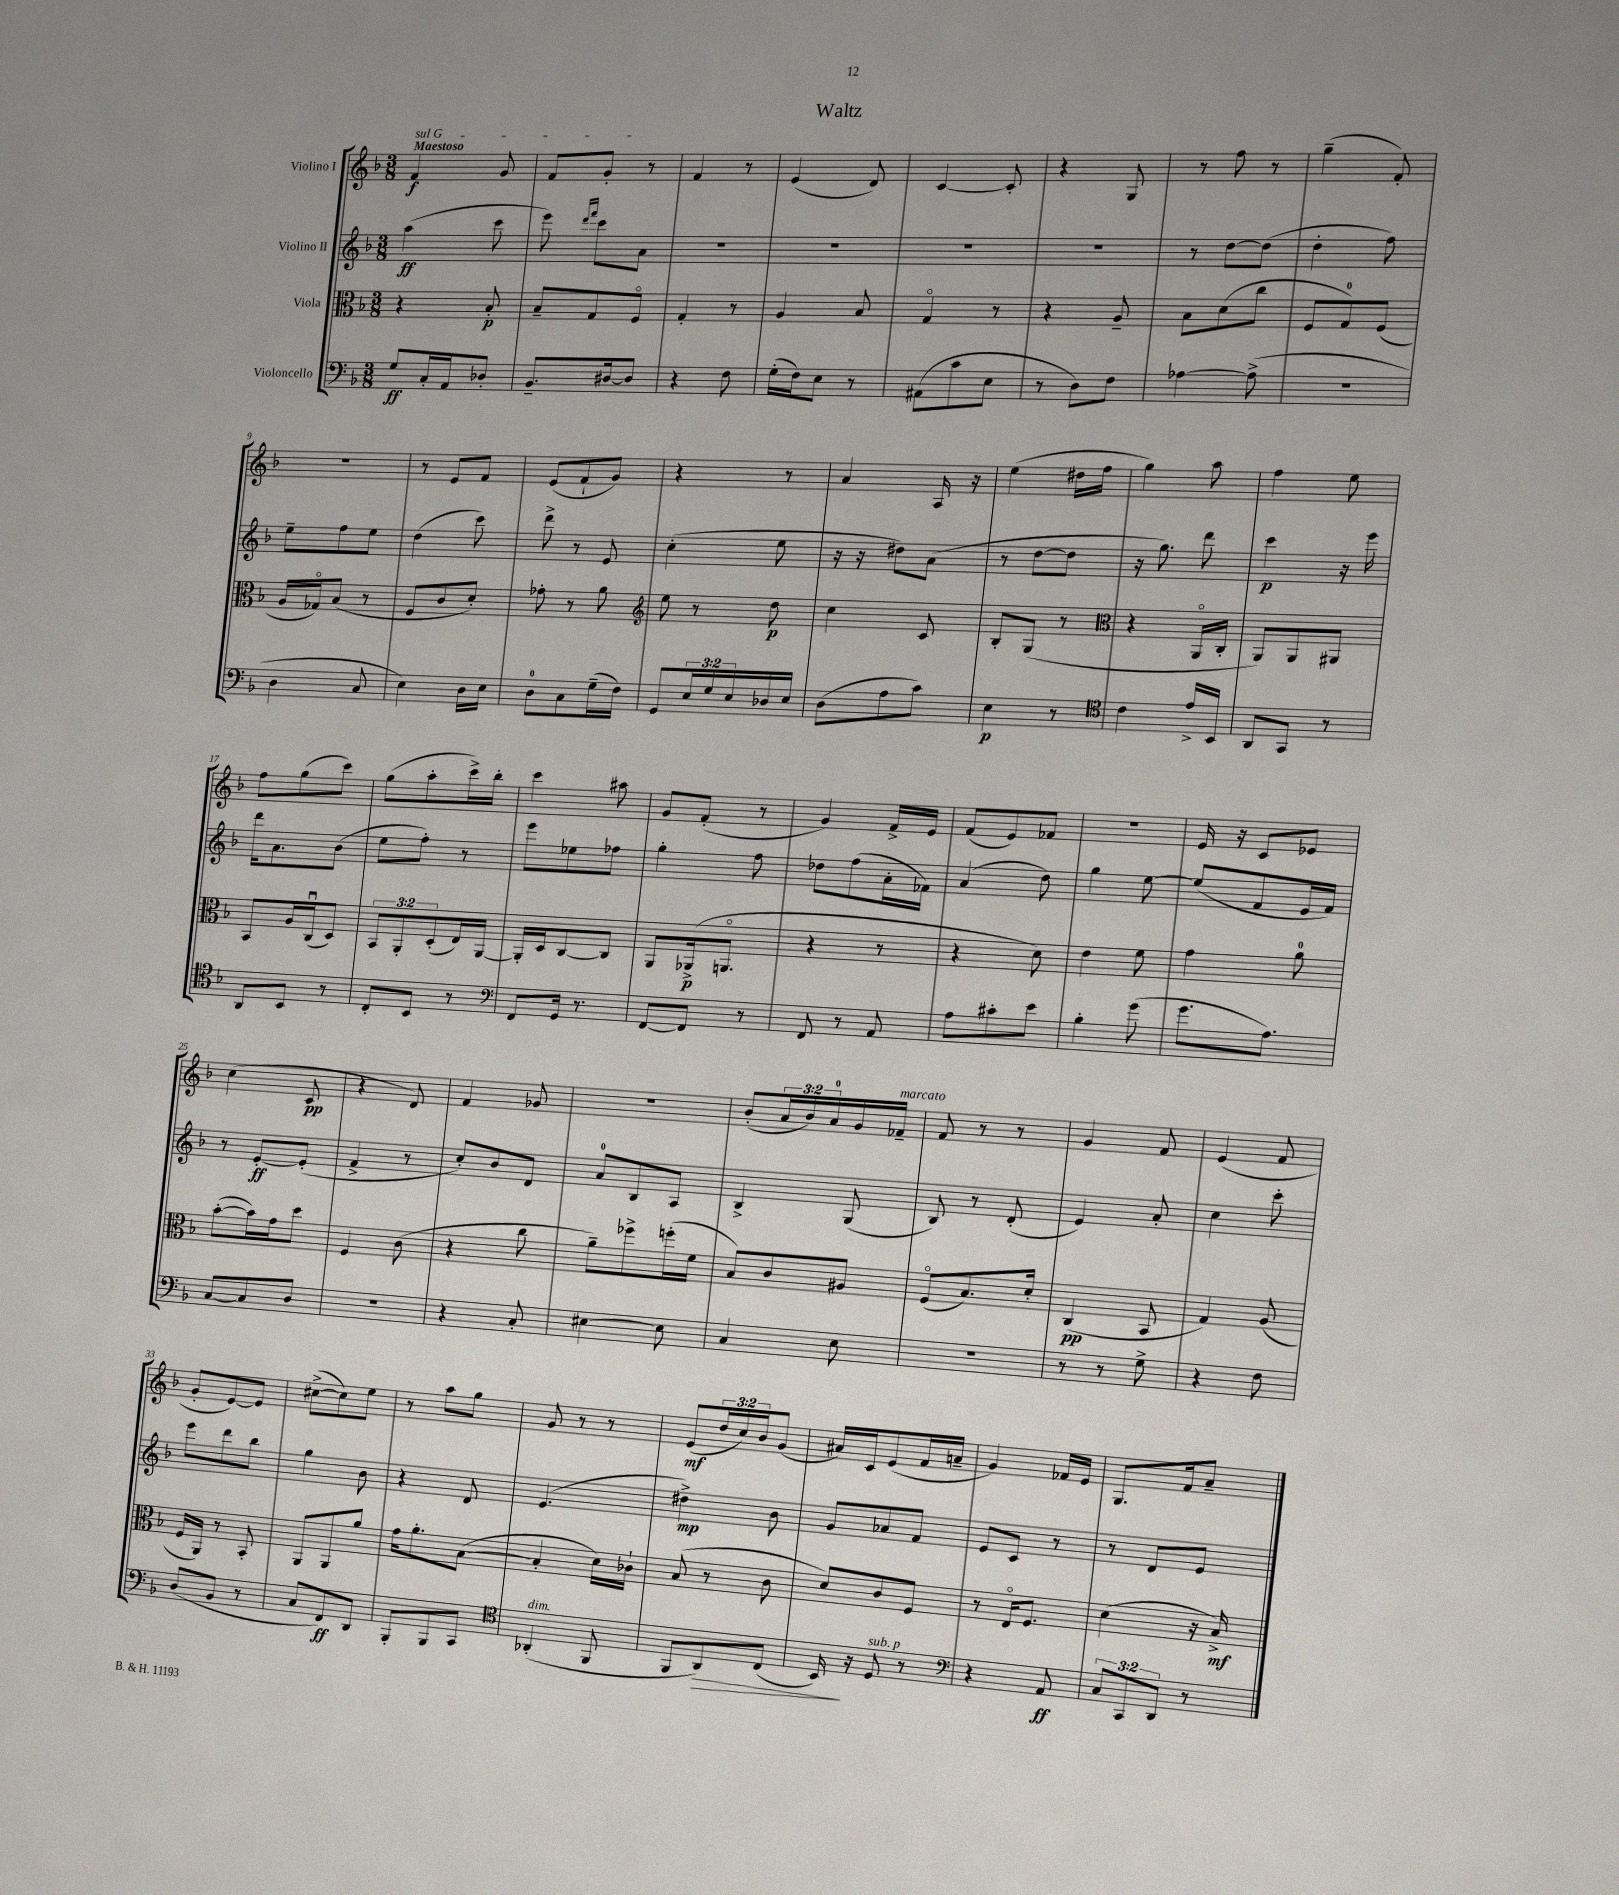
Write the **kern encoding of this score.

**kern	**dynam	**kern	**dynam	**kern	**dynam	**kern	**dynam
*part4	*part4	*part3	*part3	*part2	*part2	*part1	*part1
*staff4	*staff4	*staff3	*staff3	*staff2	*staff2	*staff1	*staff1
*I"Violoncello	*	*I"Viola	*	*I"Violino II	*	*I"Violino I	*
*clefF4	*	*clefC3	*	*clefG2	*	*clefG2	*
*k[b-]	*	*k[b-]	*	*k[b-]	*	*k[b-]	*
*M3/8	*	*M3/8	*	*M3/8	*	*M3/8	*
=1	=1	=1	=1	=1	=1	=1	=1
!	!	!	!	!	!	!LO:TX:a:B:t=Maestoso	!
!	!	!	!	!	!	!LO:TX:a:i:t=sul G	!
8G/L	ff	4r	.	(4aa\	ff	4f/	f
16C'/L	.	.	.	.	.	.	.
16AA/J	.	.	.	.	.	.	.
8D-X'/J	.	8B-'/	p	8ccc\	.	8g/	.
=2	=2	=2	=2	=2	=2	=2	=2
8.BB-~/L	.	8B-~/L	.	8eee\)	.	8f/L	.
.	.	.	.	16qqddd/LL	.	.	.
.	.	.	.	16qqfff/JJ	.	.	.
.	.	8G/	.	8ccc\L	.	8g'/J	.
[16D#X/k	.	.	.	.	.	.	.
8D#/J]	.	8F/J	.	8a\J	.	8r	.
=3	=3	=3	=3	=3	=3	=3	=3
4r	.	4G'/	.	4.r	.	4f/	.
8F\	.	8r	.	.	.	8r	.
=4	=4	=4	=4	=4	=4	=4	=4
(16G'\LL	.	4A/	.	4.r	.	(4e/	.
16F\J)	.	.	.	.	.	.	.
8E\J	.	.	.	.	.	.	.
8r	.	8B-/	.	.	.	8d/)	.
=5	=5	=5	=5	=5	=5	=5	=5
(8AA#X\L	.	4G/	.	4.r	.	[4c/	.
8c\	.	.	.	.	.	.	.
8E\J	.	8r	.	.	.	8c'/]	.
=6	=6	=6	=6	=6	=6	=6	=6
8r	.	4r	.	4.r	.	4r	.
8D\L)	.	.	.	.	.	.	.
8F\J	.	8A~/	.	.	.	8G/	.
=7	=7	=7	=7	=7	=7	=7	=7
[4A-X\	.	8B-\L	.	8r	.	8r	.
.	.	(8d\	.	[8dd\L	.	8ff\	.
(8A-^\]	.	8cc\J	.	(8dd\J]	.	8r	.
=8	=8	=8	=8	=8	=8	=8	=8
4.r	.	8F/L	.	4dd'\	.	(4gg~\	.
.	.	8G/)	.	.	.	.	.
.	.	(8F/J	.	8ff\)	.	8f'/)	.
!!LO:LB:g=z
=9	=9	=9	=9	=9	=9	=9	=9
4D\	.	16A/LL	.	8ee~\L	.	4.r	.
.	.	16G-X/J)	.	.	.	.	.
.	.	(8B-/J	.	8ff\	.	.	.
8C/	.	8r	.	8ee\J	.	.	.
=10	=10	=10	=10	=10	=10	=10	=10
4E\)	.	8F/L	.	(4dd\	.	8r	.
.	.	8c/	.	.	.	8e/L	.
16D\LL	.	8d'/J)	.	8ccc\)	.	8f/J	.
16E\JJ	.	.	.	.	.	.	.
=11	=11	=11	=11	=11	=11	=11	=11
8D\L	.	8g-X'\	.	8ddd^\	.	(8e/L	.
8C\	.	8r	.	8r	.	8f`/	.
(16G~\L	.	8a\	.	8e/	.	8g/J)	.
16F\JJ)	.	.	.	.	.	.	.
=12	=12	=12	=12	=12	=12	=12	=12
*	*	*clefG2	*	*	*	*	*
8GG/L	.	8ee\	.	(4cc'\	.	4r	.
24E/L	.	8r	.	.	.	.	.
24G/	.	.	.	.	.	.	.
24E/	.	.	.	.	.	.	.
16D-X/	.	8dd\	p	8ee\	.	8r	.
16E/JJ	.	.	.	.	.	.	.
=13	=13	=13	=13	=13	=13	=13	=13
(8D\L	.	4cc\	.	16r	.	4a/	.
.	.	.	.	16r	.	.	.
8A\	.	.	.	8dd#X\L)	.	.	.
8c\J)	.	8c/	.	(8a\J	.	16A/	.
.	.	.	.	.	.	16r	.
=14	=14	=14	=14	=14	=14	=14	=14
4E\	p	8B-'/L	.	8r	.	(4ee\	.
.	.	(8G/J	.	[8dd\L	.	.	.
8r	.	8r	.	8dd\J]	.	16dd#X\LL	.
.	.	.	.	.	.	16ff\JJ	.
=15	=15	=15	=15	=15	=15	=15	=15
*clefC4	*	*clefC3	*	*	*	*	*
4c\	.	4r	.	16r	.	4gg\)	.
.	.	.	.	8.gg\)	.	.	.
16e^/LL	.	16AA/LL	.	8ddd\	.	8aa\	.
16BB-/JJ	.	16C'/JJ	.	.	.	.	.
=16	=16	=16	=16	=16	=16	=16	=16
8AA/L	.	8AA/L)	.	4ccc\	p	4ff\	.
8GG/J	.	8AA/	.	.	.	.	.
8r	.	8AA#X/J	.	16r	.	8ee\	.
.	.	.	.	16eee\	.	.	.
!!LO:LB:g=z
=17	=17	=17	=17	=17	=17	=17	=17
8AA/L	.	8BB-/L	.	16ddd\KL	.	8ff\L	.
.	.	.	.	8.a\	.	.	.
8BB-/J	.	16A/L	.	.	.	(8gg\	.
.	.	(16Cu/J	.	.	.	.	.
8r	.	8D/J)	.	(8b-\J	.	8ccc\J)	.
=18	=18	=18	=18	=18	=18	=18	=18
8C'/L	.	12BB-/L	.	8ee\L	.	(8gg\L	.
.	.	12AA'/	.	.	.	.	.
8BB-/J	.	.	.	8ff'\J)	.	8aa'\	.
.	.	(12D'/	.	.	.	.	.
8r	.	16E/L)	.	8r	.	16ccc^\L)	.
.	.	[16AA/JJ	.	.	.	16bb-'\JJ	.
=19	=19	=19	=19	=19	=19	=19	=19
*clefF4	*	*	*	*	*	*	*
8FF/L	.	16AA'/LL]	.	8eee\L	.	4ccc\	.
.	.	16D/J	.	.	.	.	.
16GG/Jk	.	[8C/	.	8ee-X\	.	.	.
8.r	.	.	.	.	.	.	.
.	.	8C/J]	.	8ff-X\J	.	8aa#X\	.
=20	=20	=20	=20	=20	=20	=20	=20
[8FF/L	.	8AA/L	.	4gg'\	.	8g/L	.
8FF/J]	.	(16AA-X^/k	p	.	.	(8f'/J	.
.	.	8.AAn/J	.	.	.	.	.
8r	.	.	.	8ff\	.	8r	.
=21	=21	=21	=21	=21	=21	=21	=21
8FF/	.	4r	.	8dd-X\L	.	4g/)	.
8r	.	.	.	(8ff\	.	.	.
8AA/	.	8r	.	16a'\L	.	16f^/LL	.
.	.	.	.	16f-X\JJ)	.	16e/JJ	.
=22	=22	=22	=22	=22	=22	=22	=22
8A\L	.	4r	.	(4a/	.	(8f/L	.
8c#X'\	.	.	.	.	.	8e/)	.
8e\J	.	8d\)	.	8dd\)	.	8f-X/J	.
=23	=23	=23	=23	=23	=23	=23	=23
4B-'\	.	4e\	.	4gg\	.	4.r	.
(8g\	.	8f\	.	[8ee\	.	.	.
=24	=24	=24	=24	=24	=24	=24	=24
8.g\L	.	4g\	.	(8ee/L]	.	16e/	.
.	.	.	.	.	.	16r	.
.	.	.	.	8f/	.	8c/L	.
8.A\J)	.	.	.	.	.	.	.
.	.	8a\	.	16e/L	.	8e-X/J	.
.	.	.	.	16f/JJ)	.	.	.
!!LO:LB:g=z
=25	=25	=25	=25	=25	=25	=25	=25
[8C/L	.	([8b-'\L	.	8r	.	(4cc\	.
8C/]	.	16b-\L])	.	[8e'/L	ff	.	.
.	.	16g\J	.	.	.	.	.
8D/J	.	8dd\J	.	(8e'/J]	.	8c/	pp
=26	=26	=26	=26	=26	=26	=26	=26
4.r	.	4F/	.	4f^/	.	4r	.
.	.	(8c\	.	8r	.	8d/)	.
=27	=27	=27	=27	=27	=27	=27	=27
4r	.	4r	.	8cc'/L)	.	4f/	.
.	.	.	.	8b-/	.	.	.
8C'/	.	8cc\	.	8d/J	.	8g-X/	.
=28	=28	=28	=28	=28	=28	=28	=28
[4E#X\	.	8a~\L)	.	8a/L	.	4.r	.
.	.	8ff-X^\	.	8B-/	.	.	.
8E#\]	.	(16ffn'\L	.	8A/J	.	.	.
.	.	16f\JJ	.	.	.	.	.
=29	=29	=29	=29	=29	=29	=29	=29
4C/	.	8B-/L)	.	4B-^/	.	(8b-'/L	.
.	.	8c/	.	.	.	24a/L	.
.	.	.	.	.	.	24b-/)	.
.	.	.	.	.	.	24a/	.
8E\	.	8A#X/J	.	(8G/	.	16g/	.
!	!	!	!	!	!	!LO:TX:a:i:t=marcato	!
.	.	.	.	.	.	16f-X~/JJ	.
=30	=30	=30	=30	=30	=30	=30	=30
4.r	.	(8F/L	.	8B-/)	.	8f/	.
.	.	8.B-/)	.	8r	.	8r	.
.	.	.	.	(8d'/	.	8r	.
.	.	16d'/Jk	.	.	.	.	.
=31	=31	=31	=31	=31	=31	=31	=31
8r	.	(4C/	pp	4e/)	.	4g/	.
8r	.	.	.	.	.	.	.
8G^\	.	8BB-/	.	8a'/	.	8f/	.
=32	=32	=32	=32	=32	=32	=32	=32
4r	.	4G/)	.	4cc\	.	(4e/	.
8F\	.	(8A/	.	8ccc'\	.	8f/	.
!!LO:LB:g=z
=33	=33	=33	=33	=33	=33	=33	=33
(8D/L	.	16F/LL	.	8eee\L	.	8g'/L	.
.	.	16AA/JJ)	.	.	.	.	.
8BB-/J	.	8r	.	8ddd\	.	[8e/)	.
8r	.	8BB-'/	.	8bb-\J	.	8e/J]	.
=34	=34	=34	=34	=34	=34	=34	=34
8C/L	.	8AA/L	.	4gg\	.	([8cc#X^\L	.
8FF/)	ff	8AA/	.	.	.	8cc#\])	.
8DD/J	.	8a/J	.	8b-\	.	8ee\J	.
=35	=35	=35	=35	=35	=35	=35	=35
8BBB-'/L	.	16g\KL	.	4r	.	8r	.
.	.	8.a'\	.	.	.	.	.
8BBB-/	.	.	.	.	.	8aa\L	.
8CC/J	.	([8B-\J	.	8d/	.	8gg\J	.
=36	=36	=36	=36	=36	=36	=36	=36
*clefC4	*	*	*	*	*	*	*
!LO:TX:a:i:t=dim.	!	!	!	!	!	!	!
(4AA-X'/	.	4B-'/]	.	(4.e/	.	8g/	.
.	.	.	.	.	.	8r	.
8FF/	.	16d\LL)	.	.	.	8r	.
.	.	16c-X`\JJ	.	.	.	.	.
=37	=37	=37	=37	=37	=37	=37	=37
8FF/L	.	(8B-/	.	4dd#X^\)	mp	(8e/L	mf
!	!LO:HP:b	!	!	!	!	!	!
8AA/)	>	8r	.	.	.	24dd/L	.
.	.	.	.	.	.	24cc/)	.
.	.	.	.	.	.	24b-/J	.
(8C/J	.	8c\	.	8b-\	.	(8g/J	.
=38	=38	=38	=38	=38	=38	=38	=38
16BB-/)	.	8d/L)	.	8g/L	.	16a#X/LL)	.
16r	]	.	.	.	.	16c/J	.
!LO:TX:a:i:t=sub. p	!	!	!	!	!	!	!
8D/	.	8c/	.	8a-X/	.	(8e/	.
8r	.	8F/J	.	8f/J	.	16f/L	.
.	.	.	.	.	.	16an~/JJ	.
=39	=39	=39	=39	=39	=39	=39	=39
*clefF4	*	*	*	*	*	*	*
4r	.	8r	.	8e/L	.	4g/)	.
.	.	16E/KL	.	8c/J	.	.	.
.	.	8.F/J	.	.	.	.	.
8AA/	ff	.	.	8r	.	16f-X/LL	.
.	.	.	.	.	.	16e/JJ	.
=40	=40	=40	=40	=40	=40	=40	=40
12C/L	.	(4d\	.	8r	.	8.G/L	.
12CC/	.	.	.	.	.	.	.
.	.	.	.	8d/L	.	.	.
12DD/J	.	.	.	.	.	.	.
.	.	.	.	.	.	16f/k	.
8r	.	16r	.	8e/J	.	8a~/J	.
.	.	16B-^/)	mf	.	.	.	.
==	==	==	==	==	==	==	==
*-	*-	*-	*-	*-	*-	*-	*-
